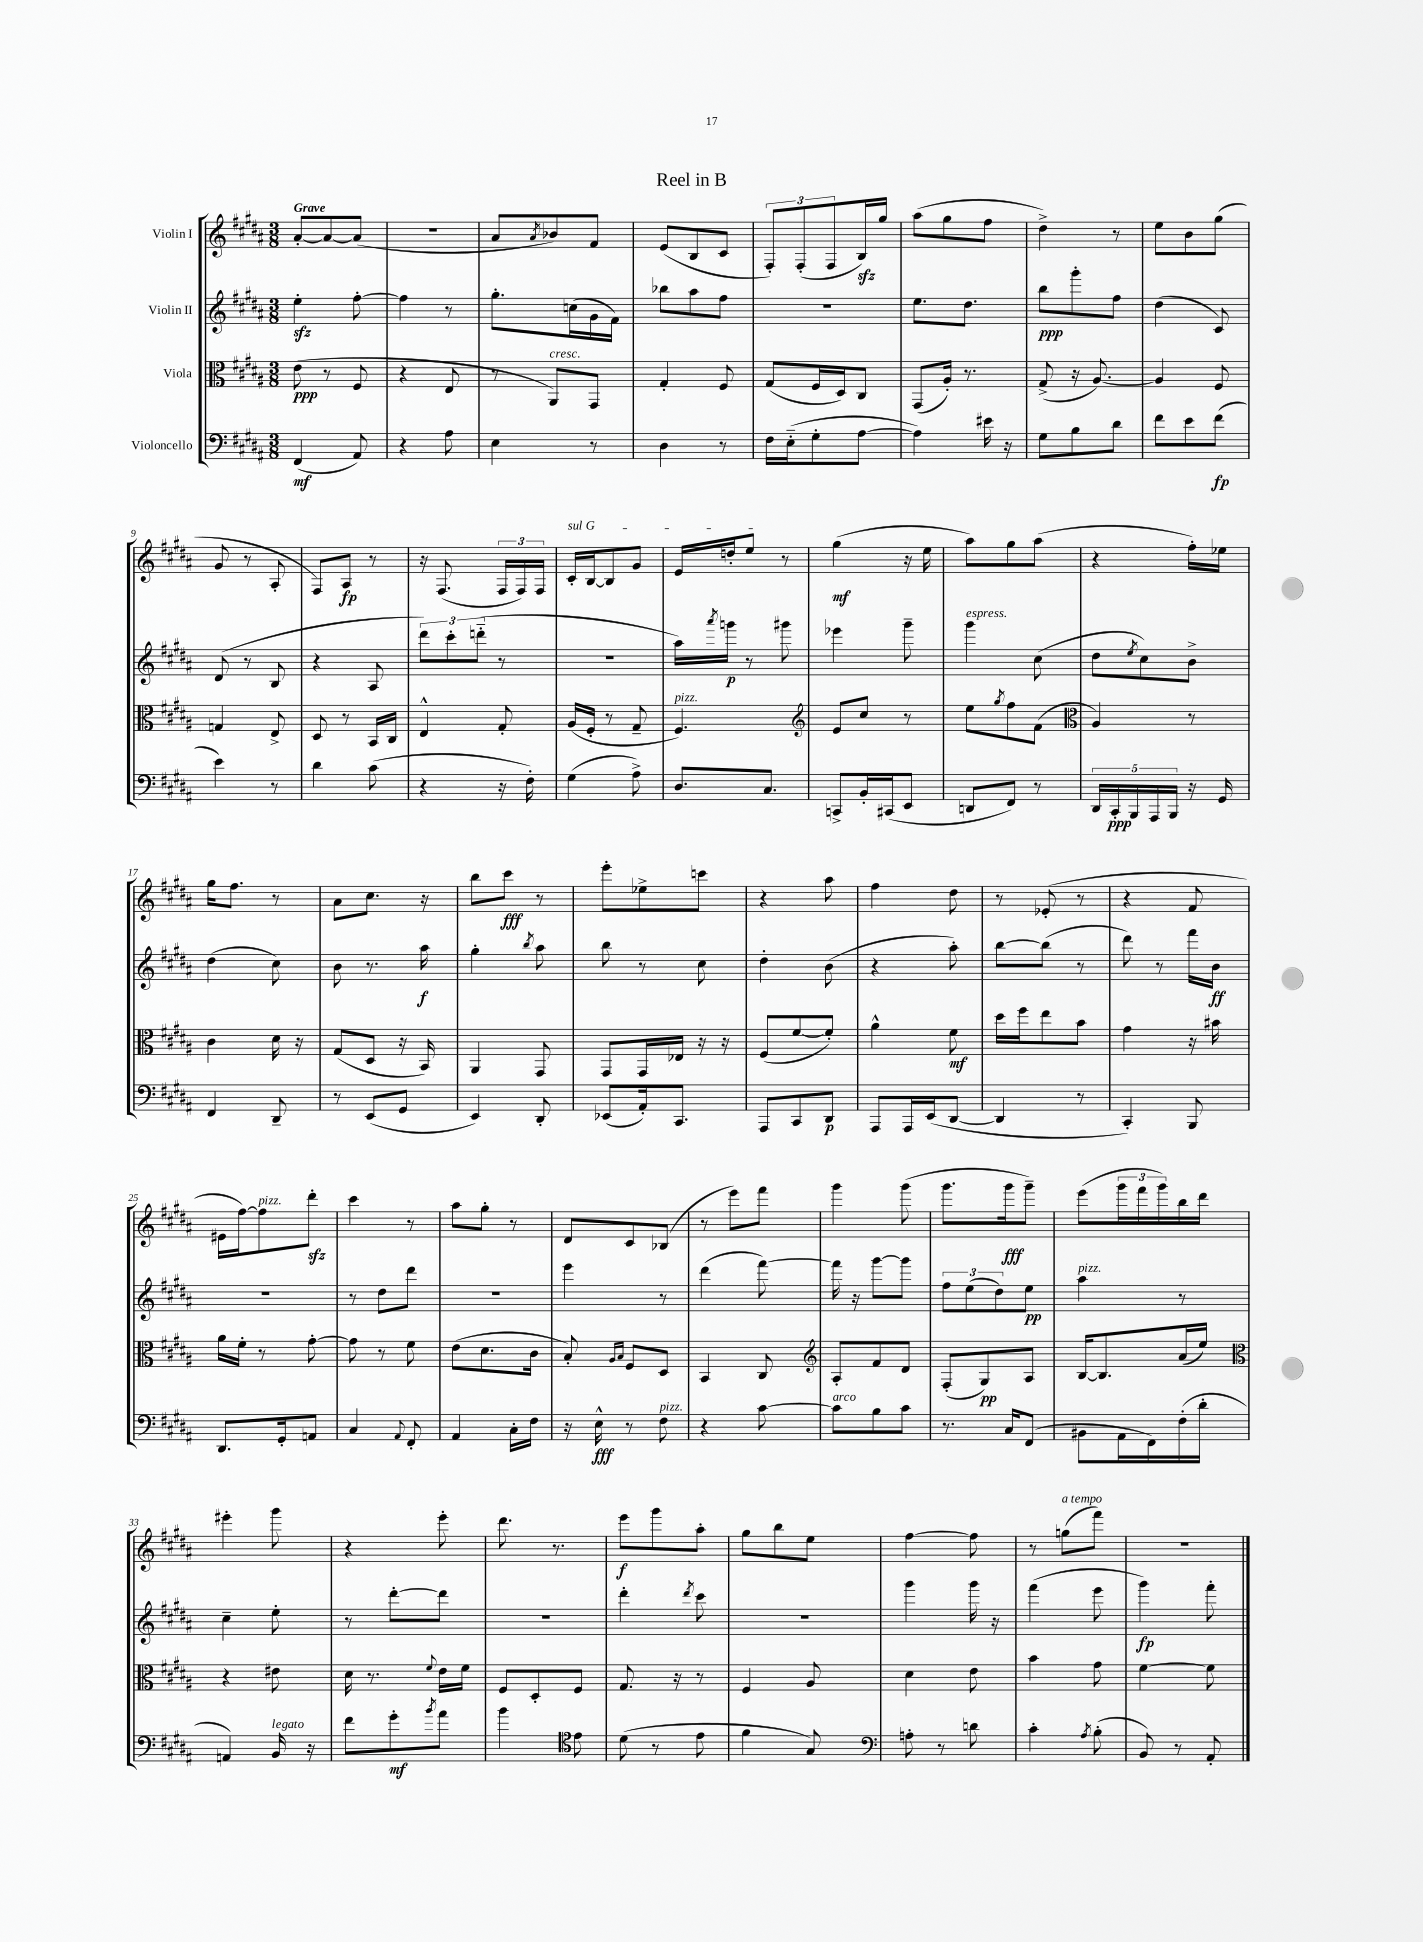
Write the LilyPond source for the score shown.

\header { title = "Reel in B" }
<<
\new StaffGroup <<
\new Staff = "s0" \with { instrumentName = "Violin I" } {
    \clef treble \key b \major \numericTimeSignature \time 3/8 \tempo "Grave"
    ais'8~-. ais'8~ ais'8( |
    R4. |
    ais'8 \acciaccatura { ais'8 } bes'8) fis'8 |
    e'8( b8 cis'8 |
    \tuplet 3/2 { fis8-.) fis8-.( fis8 } b16\sfz) gis''16 |
    ais''8( gis''8 fis''8 |
    dis''4->) r8 |
    e''8 b'8 gis''8( |
    gis'8 r8 ais8-. |
    fis8) ais8\fp r8 |
    r16 fis8.( \tuplet 3/2 { fis16 fis16) fis16 } |
    \once \override TextSpanner.bound-details.left.text = \markup { \italic "sul G" } cis'16-.\startTextSpan b16~ b8 gis'8 |
    e'16 d''16-. e''8\stopTextSpan r8 |
    gis''4\mf( r16 e''16 |
    ais''8) gis''8 ais''8( |
    r4 fis''16-.) ees''16 |
    gis''16 fis''8. r8 |
    ais'8 cis''8. r16 |
    b''8 cis'''8\fff r8 |
    e'''8-. ees''8-> c'''8 |
    r4 ais''8 |
    fis''4 dis''8 |
    r8 ees'8-.( r8 |
    r4 fis'8 |
    eis'16 fis''16~) fis''8^\markup { \italic "pizz." } dis'''8-.\sfz |
    cis'''4 r8 |
    ais''8 gis''8-. r8 |
    dis'8 cis'8 bes8( |
    r8 e'''8) fis'''8 |
    gis'''4 gis'''8( |
    gis'''8. gis'''16\fff gis'''8--) |
    e'''8( \tuplet 3/2 { gis'''16 fis'''16 gis'''16) } b''16 dis'''16 |
    eis'''4-. gis'''8 |
    r4 e'''8-. |
    dis'''8. r8. |
    e'''8\f gis'''8 ais''8-. |
    gis''8 b''8 e''8 |
    fis''4~ fis''8 |
    r8 g''8^\markup { \italic "a tempo" }( fis'''8) |
    R4. \bar "|." |
}
\new Staff = "s1" \with { instrumentName = "Violin II" } {
    \clef treble \key b \major \numericTimeSignature \time 3/8
    e''4-.\sfz fis''8~-. |
    fis''4 r8 |
    gis''8.-. c''16( gis'16 fis'16) |
    bes''8 ais''8 fis''8 |
    R4. |
    e''8. dis''8. |
    b''8\ppp gis'''8-. fis''8 |
    dis''4( cis'8) |
    dis'8( r8 b8 |
    r4 ais8 |
    \tuplet 3/2 { dis'''8) cis'''8-. d'''8-_( } r8 |
    r4. |
    ais''16) \acciaccatura { ais'''8 } g'''16\p r8 gis'''8 |
    ees'''4 gis'''8-- |
    gis'''4^\markup { \italic "espress." } cis''8( |
    dis''8 \acciaccatura { e''8 } cis''8) b'8-> |
    dis''4( cis''8) |
    b'8 r8. ais''16\f |
    gis''4-. \acciaccatura { b''8 } ais''8 |
    b''8 r8 cis''8 |
    dis''4-. b'8( |
    r4 ais''8-.) |
    b''8~ b''8( r8 |
    dis'''8) r8 fis'''16 b'16\ff |
    R4. |
    r8 dis''8 dis'''8 |
    R4. |
    e'''4 r8 |
    dis'''4( fis'''8~) |
    fis'''16 r16 gis'''8~ gis'''8 |
    \tuplet 3/2 { fis''8 e''8( dis''8) } e''8\pp |
    ais''4^\markup { \italic "pizz." } r8 |
    cis''4-- e''8-. |
    r8 dis'''8~-. dis'''8 |
    R4. |
    dis'''4-. \acciaccatura { dis'''8 } cis'''8 |
    R4. |
    gis'''4 gis'''16 r16 |
    fis'''4( e'''8 |
    gis'''4\fp) fis'''8-. \bar "|." |
}
\new Staff = "s2" \with { instrumentName = "Viola" } {
    \clef alto \key b \major \numericTimeSignature \time 3/8
    e'8\ppp( r8 fis8 |
    r4 e8 |
    r8 ais,8^\markup { \italic "cresc." }) gis,8 |
    gis4-. fis8 |
    gis8( fis16 dis16) cis8 |
    gis,8( ais16-.) r8. |
    gis8->( r16 ais8.~) |
    ais4 fis8 |
    g4 e8-> |
    dis8 r8 b,16 cis16 |
    e4-^ gis8-. |
    ais16( fis16-. r8 gis8-- |
    fis4.^\markup { \italic "pizz." }) |
    \clef treble e'8 cis''8 r8 |
    e''8 \acciaccatura { gis''8 } fis''8 fis'8( |
    \clef alto ais4) r8 |
    cis'4 dis'16 r16 |
    gis8( dis8 r16 b,16) |
    ais,4 gis,8 |
    gis,8 gis,16 ees16 r16 r16 |
    fis8( fis'8~ fis'8-.) |
    ais'4-^ fis'8\mf |
    dis''16 fis''16 e''8 b'8 |
    gis'4 r16 bis'16 |
    ais'16 fis'16-. r8 gis'8~-. |
    gis'8 r8 fis'8 |
    e'8( dis'8. cis'16 |
    b8-.) \grace { ais16 b16 } fis8 dis8 |
    b,4 cis8 |
    \clef treble ais8-. fis'8 dis'8 |
    fis8-.( gis8\pp) ais8 |
    b16~ b8. ais'16( e''16) |
    \clef alto r4 eis'8 |
    dis'16 r8. \appoggiatura { fis'8 } e'16 fis'16 |
    fis8 dis8-. fis8 |
    gis8. r16 r8 |
    fis4 ais8 |
    dis'4 e'8 |
    b'4 gis'8 |
    fis'4~ fis'8 \bar "|." |
}
\new Staff = "s3" \with { instrumentName = "Violoncello" } {
    \clef bass \key b \major \numericTimeSignature \time 3/8
    fis,4\mf( ais,8) |
    r4 ais8 |
    e4 r8 |
    dis4 r8 |
    fis16 e16-_( gis8-. ais8~ |
    ais4) eis'16 r16 |
    gis8 b8 dis'8 |
    fis'8 e'8 fis'8\fp( |
    e'4) r8 |
    dis'4 cis'8( |
    r4 r16 fis16-.) |
    gis4( ais8->) |
    dis8. cis8. |
    c,8-> b,16-. cis,16( e,8 |
    d,8 fis,8) r8 |
    \tuplet 5/4 { dis,16 cis,16-.\ppp b,,16 ais,,16 b,,16 } r16 gis,16 |
    fis,4 dis,8-- |
    r8 e,8( gis,8 |
    e,4) dis,8-. |
    ees,8( ais,16-.) cis,8. |
    ais,,8 cis,8 dis,8\p |
    ais,,8 ais,,16 e,16( dis,8~ |
    dis,4 r8 |
    cis,4-.) b,,8 |
    dis,8. gis,16-. a,8 |
    cis4 \appoggiatura { ais,8 } fis,8-. |
    ais,4 cis16-. fis16 |
    r16 e16-^\fff r8 fis8^\markup { \italic "pizz." } |
    r4 cis'8~ |
    cis'8^\markup { \italic "arco" } b8 cis'8 |
    r8. cis16 fis,8( |
    bis,8 ais,16 fis,16) fis16-.( dis'16-. |
    a,4) b,16^\markup { \italic "legato" } r16 |
    fis'8 gis'8-.\mf \acciaccatura { b'8 } ais'8 |
    b'4 \clef tenor e'8 |
    dis'8( r8 e'8 |
    fis'4 gis8) |
    \clef bass a8-. r8 d'8 |
    cis'4-. \acciaccatura { ais8 } b8-.( |
    b,8) r8 ais,8-. \bar "|." |
}
>>
>>
